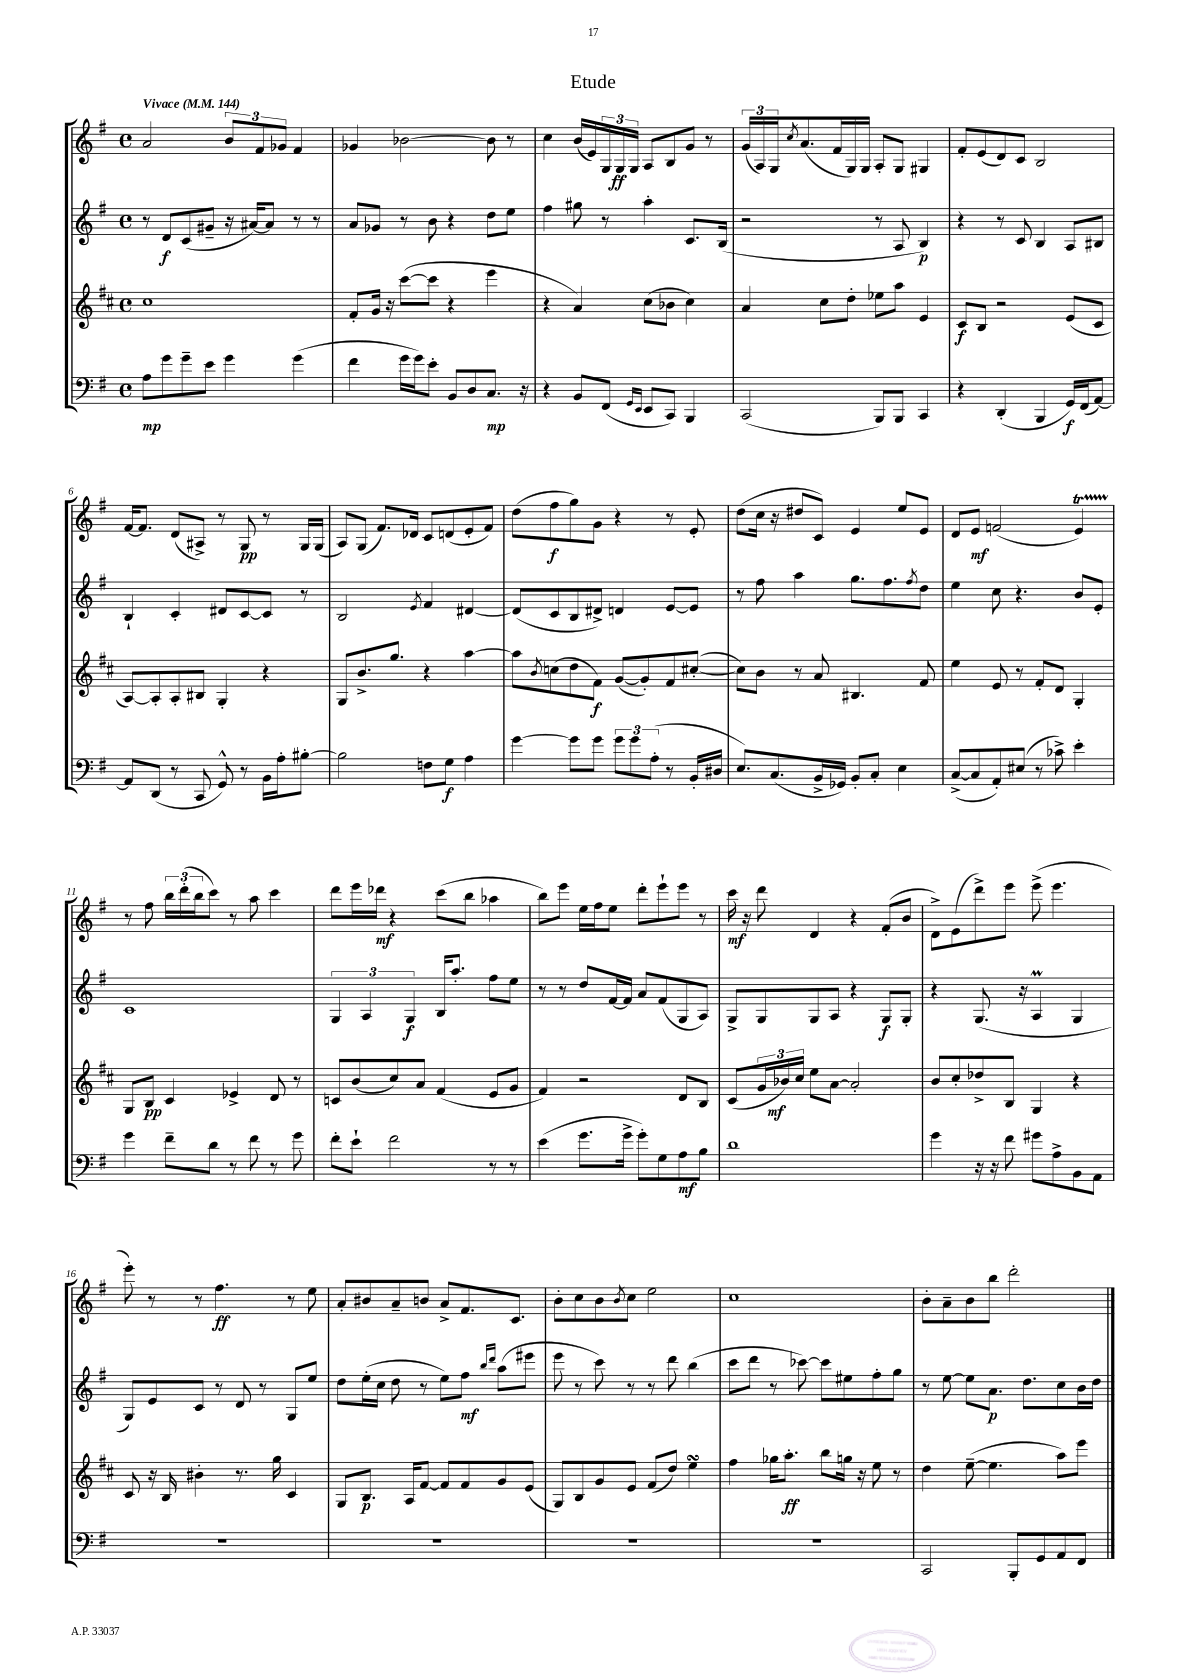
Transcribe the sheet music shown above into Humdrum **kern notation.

**kern	**dynam	**kern	**dynam	**kern	**dynam	**kern	**dynam
*part4	*part4	*part3	*part3	*part2	*part2	*part1	*part1
*staff4	*staff4	*staff3	*staff3	*staff2	*staff2	*staff1	*staff1
*clefF4	*	*clefG2	*	*clefG2	*	*clefG2	*
*k[f#]	*	*k[f#c#]	*	*k[f#]	*	*k[f#]	*
*M4/4	*	*M4/4	*	*M4/4	*	*M4/4	*
*met(c)	*	*met(c)	*	*met(c)	*	*met(c)	*
*MM144	*	*MM144	*	*MM144	*	*MM144	*
=1	=1	=1	=1	=1	=1	=1	=1
!	!	!	!	!	!	!LO:TX:a:B:t=Vivace	!
8A\L	mp	1cc#	.	8r	.	2a/	.
8g\	.	.	.	8d/L	f	.	.
8g~\	.	.	.	(8c/	.	.	.
8e\J	.	.	.	8g#X~/J	.	.	.
4g\	.	.	.	16r	.	12b/L	.
.	.	.	.	[16a#X/KL)	.	.	.
.	.	.	.	.	.	12f#/	.
.	.	.	.	8a#/J]	.	.	.
.	.	.	.	.	.	12g-X/J	.
(4g\	.	.	.	8r	.	4f#/	.
.	.	.	.	8r	.	.	.
=2	=2	=2	=2	=2	=2	=2	=2
4f#\	.	8f#'/L	.	8a/L	.	4g-X/	.
.	.	16g/Jk	.	8g-X/J	.	.	.
.	.	16r	.	.	.	.	.
16g\LL	.	([8ccc#\L	.	8r	.	[2b-X\	.
16g\J)	.	.	.	.	.	.	.
8e'\J	.	8ccc#\J]	.	8b\	.	.	.
8BB/L	.	4r	.	4r	.	.	.
8D/	.	.	.	.	.	.	.
8.C/J	mp	4eee\	.	8dd\L	.	8b-\]	.
.	.	.	.	8ee\J	.	8r	.
16r	.	.	.	.	.	.	.
=3	=3	=3	=3	=3	=3	=3	=3
4r	.	4r	.	4ff#\	.	4cc\	.
8BB/L	.	4a/)	.	8gg#X\	.	(16b/LL	.
.	.	.	.	.	.	16e/)	.
(8FF#/J	.	.	.	8r	.	24G/	.
.	.	.	.	.	.	24G/	ff
.	.	.	.	.	.	24G/JJ	.
16qqGG/LL	.	.	.	.	.	.	.
16qqEE/JJ	.	.	.	.	.	.	.
8EE/L	.	(8cc#\L	.	4aa'\	.	8A/L	.
8CC/J)	.	8b-X\J	.	.	.	8B/	.
4BBB/	.	4cc#\)	.	8.c/L	.	8g/J	.
.	.	.	.	.	.	8r	.
.	.	.	.	(16B/Jk	.	.	.
=4	=4	=4	=4	=4	=4	=4	=4
(2CC/	.	4a/	.	2r	.	(24g/LL	.
.	.	.	.	.	.	24A/)	.
.	.	.	.	.	.	24G/J	.
.	.	.	.	.	.	8qcc/	.
.	.	.	.	.	.	(8.a/	.
.	.	8cc#\L	.	.	.	.	.
.	.	.	.	.	.	16f#/L	.
.	.	8dd'\J	.	.	.	16G/)	.
.	.	.	.	.	.	16G/JJ	.
8BBB/L)	.	8ee-X\L	.	8r	.	8A'/L	.
8BBB/J	.	8aa\J	.	8A/	.	8G/J	.
4CC/	.	4e/	.	4B/)	p	4G#X/	.
=5	=5	=5	=5	=5	=5	=5	=5
4r	.	8c#/L	f	4r	.	8f#'/L	.
.	.	8B/J	.	.	.	(8e/	.
(4DD'/	.	2r	.	8r	.	8d/)	.
.	.	.	.	8c/	.	8c/J	.
4BBB/	.	.	.	4B/	.	2B/	.
16GG/LL)	f	(8e/L	.	8A/L	.	.	.
(16FF#/J	.	.	.	.	.	.	.
[8AA/J)	.	8c#/J	.	8B#X/J	.	.	.
!!LO:LB:g=z
=6	=6	=6	=6	=6	=6	=6	=6
8AA/L]	.	[8A/L)	.	4B`/	.	[16f#/KL	.
.	.	.	.	.	.	8.f#/J]	.
(8DD/J	.	8A'/]	.	.	.	.	.
8r	.	8A'/	.	4c'/	.	(8d/L	.
8CC/	.	8B#X/J	.	.	.	8A#X^/J)	.
8GG^^/)	.	4G'/	.	8d#X/L	.	8r	.
8r	.	.	.	[8c/	.	8G/	pp
16BB\LL	.	4r	.	8c/J]	.	8r	.
16A'\J	.	.	.	.	.	.	.
[8B#X'\J	.	.	.	8r	.	16G/LL	.
.	.	.	.	.	.	(16G/JJ	.
=7	=7	=7	=7	=7	=7	=7	=7
2B#\]	.	8G/L	.	2B/	.	8A/L)	.
.	.	8.b^/	.	.	.	(8G/J	.
.	.	.	.	.	.	8.f#/L)	.
.	.	8.gg/J	.	.	.	.	.
.	.	.	.	.	.	16d-X/Jk	.
.	.	.	.	8qe/	.	.	.
8Fn\L	.	4r	.	4f#/	.	8c/L	.
8G\J	f	.	.	.	.	(8dn/	.
4A\	.	[4aa\	.	[4d#X/	.	8e'/	.
.	.	.	.	.	.	8f#/J)	.
=8	=8	=8	=8	=8	=8	=8	=8
[4g\	.	8aa\L]	.	(8d#/L]	.	(8dd\L	.
.	.	8qb/	.	.	.	.	.
.	.	(8ccn\	.	8c/	.	8ff#\	f
8g\L]	.	8dd\	.	8B/	.	8gg\)	.
8g\J	.	8f#\J)	f	8d#X^/J)	.	8g\J	.
12g\L	.	([8g/L	.	4dn/	.	4r	.
12g\	.	.	.	.	.	.	.
.	.	8g'/])	.	.	.	.	.
(12A'\J	.	.	.	.	.	.	.
8r	.	8f#/	.	[8e/L	.	8r	.
16BB'/LL	.	([8cc#X'/J	.	8e/J]	.	8e'/	.
16D#X/JJ	.	.	.	.	.	.	.
=9	=9	=9	=9	=9	=9	=9	=9
8.E/L)	.	8cc#\L])	.	8r	.	(8dd\L	.
.	.	8b\J	.	8ff#\	.	16cc\Jk	.
(8.C/	.	.	.	.	.	16r	.
.	.	8r	.	4aa\	.	8dd#X/L	.
16BB^/L	.	8a/	.	.	.	8c/J)	.
16GG-X/JJ)	.	.	.	.	.	.	.
8BB'/L	.	4.B#X/	.	8.gg\L	.	4e/	.
8C'/J	.	.	.	.	.	.	.
.	.	.	.	8.ff#\	.	.	.
4E\	.	.	.	.	.	8ee/L	.
.	.	.	.	8qff#/	.	.	.
.	.	8f#/	.	8dd\J	.	8e/J	.
=10	=10	=10	=10	=10	=10	=10	=10
([8C^/L	.	4ee\	.	4ee\	.	8d/L	.
8C/]	.	.	.	.	.	8e/J	mf
8AA'/)	.	8e/	.	8cc\	.	(2fn/	.
(8E#X/J	.	8r	.	4.r	.	.	.
8r	.	8f#'/L	.	.	.	.	.
8c-X^\)	.	8d/J	.	.	.	.	.
4e'\	.	4G'/	.	8b/L	.	4eT/)	.
.	.	.	.	8e'/J	.	.	.
!!LO:LB:g=z
=11	=11	=11	=11	=11	=11	=11	=11
4g\	.	8G/L	.	1c	.	8r	.
.	.	8B/J	pp	.	.	8ff#\	.
8f#~\L	.	4c#/	.	.	.	24bb\LL	.
.	.	.	.	.	.	(24ddd'\	.
.	.	.	.	.	.	24bb\J	.
8d\J	.	.	.	.	.	8ccc\J)	.
8r	.	4e-X^/	.	.	.	8r	.
8f#\	.	.	.	.	.	8aa\	.
8r	.	8d/	.	.	.	4ccc\	.
8g\	.	8r	.	.	.	.	.
=12	=12	=12	=12	=12	=12	=12	=12
8f#'\L	.	8cn/L	.	6G/	.	8ddd\L	.
8e`\J	.	(8b/	.	.	.	16eee\L	.
.	.	.	.	6A/	.	.	.
.	.	.	.	.	.	16ddd-X\JJ	mf
2f#\	.	8cc#/)	.	.	.	4r	.
.	.	.	.	6G/	f	.	.
.	.	8a/J	.	.	.	.	.
.	.	(4f#/	.	16B/KL	.	(8ccc\L	.
.	.	.	.	8.aa'/J	.	.	.
.	.	.	.	.	.	8bb\J	.
8r	.	8e/L	.	8ff#\L	.	4aa-X\	.
8r	.	8g/J	.	8ee\J	.	.	.
=13	=13	=13	=13	=13	=13	=13	=13
(4e\	.	4f#/)	.	8r	.	8bb\L)	.
.	.	.	.	8r	.	8eee\J	.
8.g\L	.	2r	.	8dd/L	.	16ee\LL	.
.	.	.	.	.	.	16ff#\J	.
.	.	.	.	[16f#/L	.	8ee\J	.
16g^\Jk	.	.	.	16f#/JJ]	.	.	.
8g'\L)	.	.	.	8a/L	.	8ddd'\L	.
8G\	.	.	.	(8f#/	.	8eee`\	.
8A\	mf	8d/L	.	8G/	.	8eee\J	.
8B\J	.	8B/J	.	8A/J)	.	8r	.
=14	=14	=14	=14	=14	=14	=14	=14
1d	.	(8c#/L	.	8G^/L	.	16ccc\	mf
.	.	.	.	.	.	16r	.
.	.	24g/L	.	8G/	.	8ddd\	.
.	.	24b-X/)	mf	.	.	.	.
.	.	24cc#/JJ	.	.	.	.	.
.	.	8ee\L	.	8G/	.	4d/	.
.	.	[8a\J	.	8A/J	.	.	.
.	.	2a'/]	.	4r	.	4r	.
.	.	.	.	8G/L	f	(8f#'/L	.
.	.	.	.	8G'/J	.	8b/J	.
=15	=15	=15	=15	=15	=15	=15	=15
4g\	.	8b/L	.	4r	.	8d^\L)	.
.	.	8cc#'/	.	.	.	(8e\	.
16r	.	8dd-X^/	.	(8.G/	.	8ddd^\)	.
16r	.	.	.	.	.	.	.
8f#\	.	8B/J	.	.	.	8eee\J	.
.	.	.	.	16r	.	.	.
8g#X\L	.	4G/	.	4AM/	.	(8eee^\	.
8A^\	.	.	.	.	.	4.eee\	.
8BB\	.	4r	.	4G/	.	.	.
8AA\J	.	.	.	.	.	.	.
!!LO:LB:g=z
=16	=16	=16	=16	=16	=16	=16	=16
1r	.	8c#/	.	8G/L)	.	8eee'\)	.
.	.	16r	.	8e/	.	8r	.
.	.	16B/	.	.	.	.	.
.	.	4b#X'\	.	8c/J	.	8r	.
.	.	.	.	8r	.	4.ff#\	ff
.	.	8.r	.	8d/	.	.	.
.	.	.	.	8r	.	.	.
.	.	16gg\	.	.	.	.	.
.	.	4c#/	.	8G/L	.	8r	.
.	.	.	.	8ee/J	.	8ee\	.
=17	=17	=17	=17	=17	=17	=17	=17
1r	.	8G/L	.	8dd\L	.	8a'/L	.
.	.	8.B/J	p	(16ee'\L	.	8b#X/	.
.	.	.	.	16cc\JJ	.	.	.
.	.	.	.	8dd\	.	8a~/	.
.	.	16A/KL	.	.	.	.	.
.	.	[8f#/J	.	8r	.	8bn/J	.
.	.	8f#/L]	.	8ee\L)	.	8a^/L	.
.	.	8f#/	.	8ff#\J	mf	8.f#/	.
.	.	.	.	16qqbb/LL	.	.	.
.	.	.	.	16qqddd/JJ	.	.	.
.	.	8g/	.	(8aa\L	.	.	.
.	.	.	.	.	.	8.c/J	.
.	.	(8e/J	.	8eee#X\J	.	.	.
=18	=18	=18	=18	=18	=18	=18	=18
1r	.	8G/L)	.	8eee\	.	8b'\L	.
.	.	8B/	.	8r	.	8cc\	.
.	.	8g/	.	8ccc\)	.	8b\	.
.	.	.	.	.	.	8qb/	.
.	.	8e/J	.	8r	.	8cc\J	.
.	.	(8f#/L	.	8r	.	2ee\	.
.	.	8dd/J)	.	8ddd\	.	.	.
.	.	4eesSSS\	.	(4bb\	.	.	.
=19	=19	=19	=19	=19	=19	=19	=19
1r	.	4ff#\	.	8ccc\L	.	1cc	.
.	.	.	.	8ddd\J	.	.	.
.	.	16gg-X\KL	.	8r	.	.	.
.	.	8.aa'\J	ff	.	.	.	.
.	.	.	.	[8ccc-X\)	.	.	.
.	.	8bb\L	.	8ccc-\L]	.	.	.
.	.	16ggn\Jk	.	8ee#X\	.	.	.
.	.	16r	.	.	.	.	.
.	.	8ee\	.	8ff#'\	.	.	.
.	.	8r	.	8gg\J	.	.	.
=20	=20	=20	=20	=20	=20	=20	=20
2CC/	.	4dd\	.	8r	.	8b'\L	.
.	.	.	.	[8ee\	.	8a~\	.
.	.	([8ee~\	.	8ee\L]	.	8b\	.
.	.	4.ee\]	.	8.a\J	p	8bb\J	.
8BBB'/L	.	.	.	.	.	2ddd'\	.
.	.	.	.	8.dd\L	.	.	.
8GG/	.	.	.	.	.	.	.
8AA/	.	8aa\L)	.	8cc\	.	.	.
8FF#/J	.	8eee\J	.	16b\L	.	.	.
.	.	.	.	16dd\JJ	.	.	.
==	==	==	==	==	==	==	==
*-	*-	*-	*-	*-	*-	*-	*-
